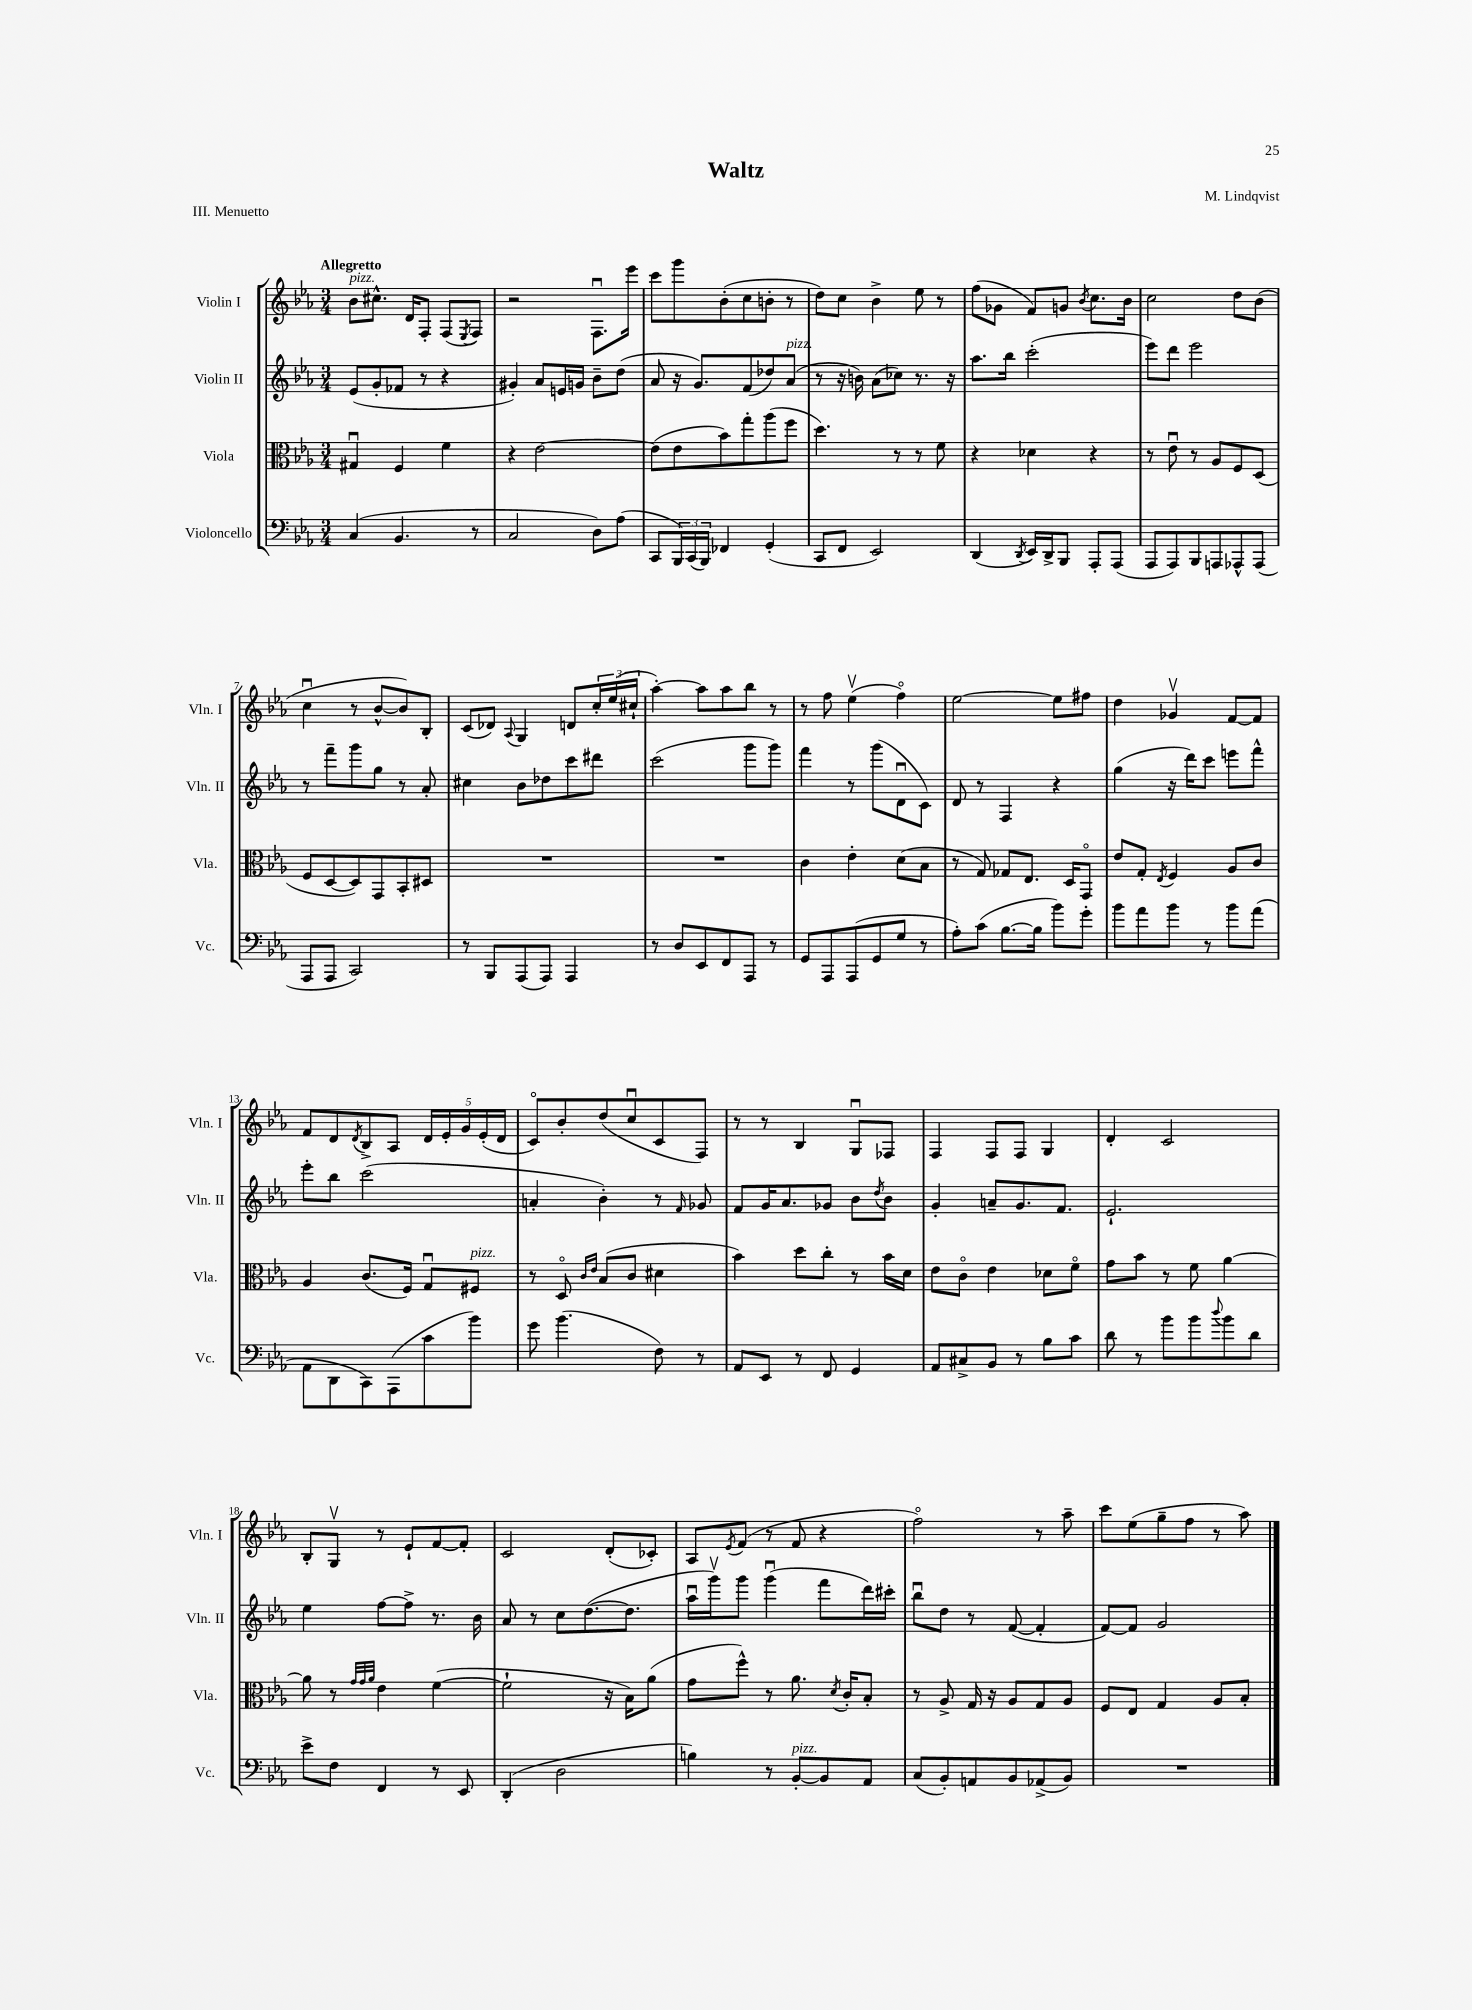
\header { title = "Waltz" composer = "M. Lindqvist" piece = "III. Menuetto" }
<<
\new StaffGroup <<
\new Staff = "s0" \with { instrumentName = "Violin I" shortInstrumentName = "Vln. I" } {
    \clef treble \key ees \major \numericTimeSignature \time 3/4 \tempo "Allegretto"
    bes'8^\markup { \italic "pizz." } cis''8.-^ d'16 f8-. f8( \acciaccatura { ees8 } f8) |
    r2 f8.\downbow ees'''16 |
    c'''8 g'''8 bes'8-.( c''8 b'8-. r8 |
    d''8) c''8 bes'4-> ees''8 r8 |
    f''8( ges'8 f'8) g'8 \acciaccatura { bes'8 } c''8. bes'16 |
    c''2 d''8 bes'8( |
    c''4\downbow r8 bes'8~-^ bes'8) bes8-. |
    c'8( des'8) \appoggiatura { aes8 } g4 d'8 \tuplet 3/2 { c''16-. ees''16( cis''16-! } |
    aes''4~-.) aes''8 aes''8 bes''8 r8 |
    r8 f''8 ees''4\upbow( f''4\flageolet) |
    ees''2~ ees''8 fis''8 |
    d''4 ges'4\upbow f'8~ f'8 |
    f'8 d'8 \acciaccatura { d'8 } bes8-> aes8 \tuplet 5/4 { d'16 ees'16-. g'16 ees'16-.( d'16 } |
    c'8\flageolet) bes'8-. d''8( c''8\downbow c'8 f8) |
    r8 r8 bes4 g8\downbow fes8 |
    f4 f8 f8 g4 |
    d'4-. c'2 |
    bes8-. g8\upbow r8 ees'8-! f'8~ f'8-. |
    c'2 d'8-.( ces'8-.) |
    aes8 \acciaccatura { ees'8 } f'8( r8 f'8 r4 |
    f''2\flageolet) r8 aes''8-- |
    c'''8 ees''8( g''8-- f''8 r8 aes''8) \bar "|." |
}
\new Staff = "s1" \with { instrumentName = "Violin II" shortInstrumentName = "Vln. II" } {
    \clef treble \key ees \major \numericTimeSignature \time 3/4
    ees'8( g'8-. fes'8 r8 r4 |
    gis'4-.) aes'8 e'16 g'16 bes'8-- d''8( |
    aes'8 r16 g'8.) f'8( des''8) aes'8^\markup { \italic "pizz." }( |
    r8 r16 b'16) aes'8( ces''8) r8. r16 |
    aes''8. bes''16 c'''2-.( |
    ees'''8) d'''8 ees'''2 |
    r8 f'''8-- g'''8 g''8 r8 aes'8-. |
    cis''4 bes'8 des''8 c'''8 dis'''8 |
    c'''2( g'''8 g'''8) |
    f'''4 r8 g'''8( d'8\downbow c'8) |
    d'8 r8 f4 r4 |
    g''4( r16 d'''16) c'''8 e'''8 f'''8-^ |
    ees'''8-. bes''8 c'''2( |
    a'4-. bes'4-.) r8 \grace { f'16 } ges'8 |
    f'8 g'16 aes'8. ges'8 bes'8 \acciaccatura { d''8 } bes'8 |
    g'4-. a'8-- g'8. f'8. |
    ees'2.-! |
    ees''4 f''8~ f''8-> r8. bes'16 |
    aes'8 r8 c''8 d''8.~( d''8. |
    aes''16\downbow g'''16\upbow) g'''8 g'''4\downbow( f'''8 d'''16) cis'''16-. |
    bes''8\downbow d''8 r8 f'8~( f'4-. |
    f'8~) f'8 g'2 \bar "|." |
}
\new Staff = "s2" \with { instrumentName = "Viola" shortInstrumentName = "Vla." } {
    \clef alto \key ees \major \numericTimeSignature \time 3/4
    gis4\downbow f4 f'4 |
    r4 ees'2~ |
    ees'8( ees'8 bes'8) g''8-. aes''8( f''8 |
    d''4.) r8 r8 f'8 |
    r4 des'4 r4 |
    r8 ees'8\downbow r8 aes8 f8 d8( |
    f8 d8~ d8) g,8 bes,8-. dis8 |
    R2. |
    R2. |
    c'4 ees'4-. d'8( bes8 |
    r8 g8) ges8 ees8. d16 g,8\flageolet |
    ees'8 g8-. \acciaccatura { ees8 } f4 aes8 c'8 |
    aes4 c'8.( f16) g8\downbow fis8^\markup { \italic "pizz." } |
    r8 d8\flageolet \grace { c'16 ees'16 } bes8( c'8 dis'4 |
    bes'4) d''8 c''8-. r8 bes'16 d'16 |
    ees'8 c'8\flageolet ees'4 des'8 f'8\flageolet |
    g'8 bes'8 r8 f'8 aes'4~ |
    aes'8 r8 \grace { g'32 g'32 aes'32 } ees'4 f'4~( |
    f'2-! r16 bes16) aes'8( |
    g'8 f''8-^) r8 aes'8. \acciaccatura { d'8 } c'16-. bes8-. |
    r8 aes8-> g16 r16 aes8 g8 aes8 |
    f8 ees8 g4 aes8 bes8-. \bar "|." |
}
\new Staff = "s3" \with { instrumentName = "Violoncello" shortInstrumentName = "Vc." } {
    \clef bass \key ees \major \numericTimeSignature \time 3/4
    c4( bes,4. r8 |
    c2 d8) aes8( |
    c,8 \tuplet 3/2 { bes,,16) c,16( bes,,16) } fes,4 g,4-.( |
    c,8 f,8 ees,2) |
    d,4( \acciaccatura { d,8 } ees,16) d,16-> bes,,8 aes,,8-. aes,,8( |
    aes,,8 aes,,8) bes,,8 a,,8 aes,,8-^ aes,,8( |
    aes,,8 aes,,8 c,2) |
    r8 bes,,8 aes,,8( aes,,8) aes,,4 |
    r8 d8 ees,8 f,8 aes,,8 r8 |
    g,8 aes,,8 aes,,8( g,8 g8 r8 |
    aes8-.) c'8( bes8.~ bes16 bes'8) g'8-. |
    bes'8 aes'8 bes'8 r8 bes'8 aes'8( |
    aes,8 d,8 c,8) aes,,8( c'8 bes'8) |
    g'8 bes'4.( f8) r8 |
    aes,8 ees,8 r8 f,8 g,4 |
    aes,8 cis8-> bes,8 r8 bes8 c'8 |
    d'8 r8 bes'8 bes'8 \appoggiatura { d''8 } bes'8 d'8 |
    ees'8-> f8 f,4 r8 ees,8 |
    d,4-.( d2 |
    b4) r8 bes,8~-.^\markup { \italic "pizz." } bes,8 aes,8 |
    c8( bes,8-.) a,8 bes,8 aes,8->( bes,8) |
    R2. \bar "|." |
}
>>
>>
